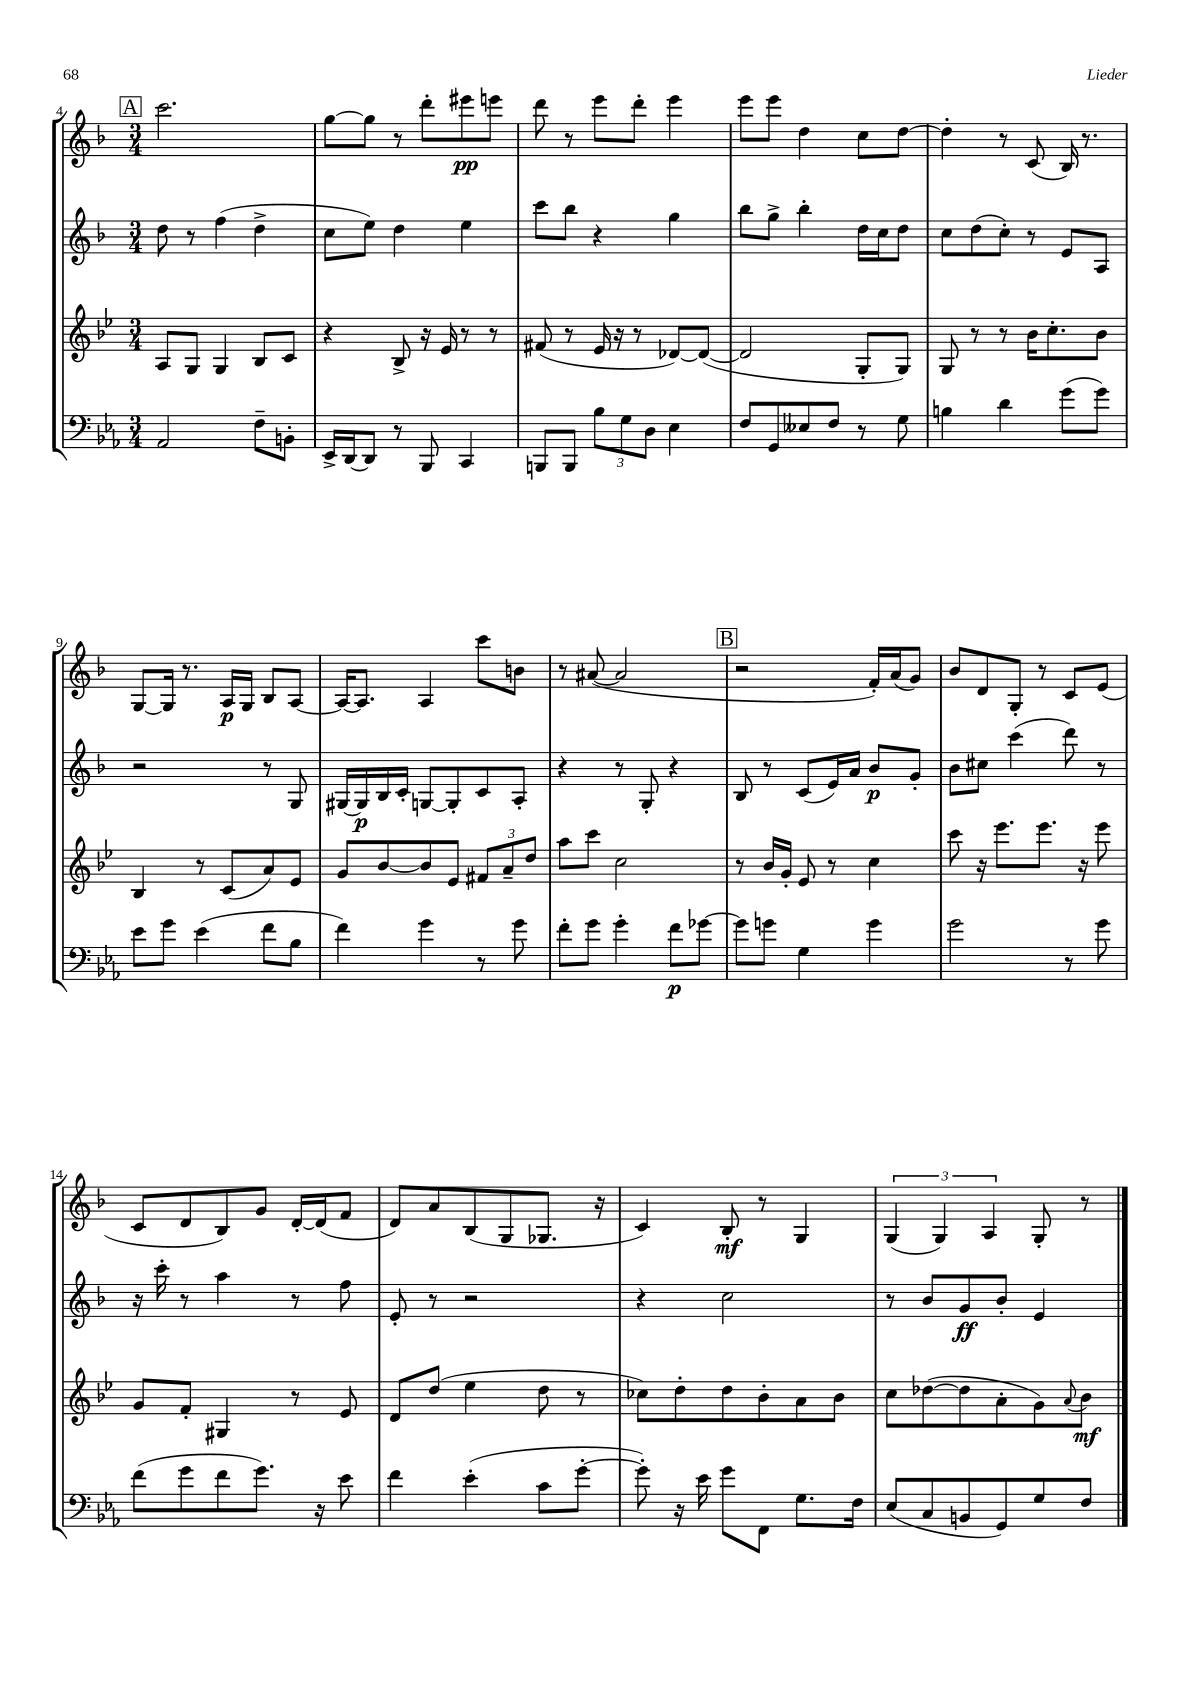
<<
\new StaffGroup <<
\new Staff = "s0" {
    \clef treble \key f \major \numericTimeSignature \time 3/4
    \mark \markup { \box "A" } c'''2. |
    g''8~ g''8 r8 d'''8-. eis'''8\pp e'''8 |
    d'''8 r8 e'''8 d'''8-. e'''4 |
    e'''8 e'''8 d''4 c''8 d''8~ |
    d''4-. r8 c'8( bes16) r8. |
    g8~ g16 r8. a16\p g16 bes8 a8~ |
    a16~ a8. a4 c'''8 b'8 |
    r8 ais'8~( ais'2 |
    \mark \markup { \box "B" } r2 f'16-.) a'16( g'8) |
    bes'8 d'8 g8-. r8 c'8 e'8( |
    c'8 d'8 bes8) g'8 d'16~-. d'16( f'8 |
    d'8) a'8 bes8( g8 ges8. r16 |
    c'4) bes8-.\mf r8 g4 |
    \tuplet 3/2 { g4( g4) a4 } g8-. r8 \bar "|." |
}
\new Staff = "s1" {
    \clef treble \key f \major \numericTimeSignature \time 3/4
    \mark \markup { \box "A" } d''8 r8 f''4( d''4-> |
    c''8 e''8) d''4 e''4 |
    c'''8 bes''8 r4 g''4 |
    bes''8 g''8-> bes''4-. d''16 c''16 d''8 |
    c''8 d''8( c''8-.) r8 e'8 a8 |
    r2 r8 g8 |
    gis16~ gis16\p bes16 c'16-. g8~ g8-. c'8 a8-. |
    r4 r8 g8-. r4 |
    \mark \markup { \box "B" } bes8 r8 c'8( e'16) a'16 bes'8\p g'8-. |
    bes'8 cis''8 c'''4( d'''8) r8 |
    r16 c'''16-. r8 a''4 r8 f''8 |
    e'8-. r8 r2 |
    r4 c''2 |
    r8 bes'8 g'8\ff bes'8-. e'4 \bar "|." |
}
\new Staff = "s2" {
    \clef treble \key bes \major \numericTimeSignature \time 3/4
    \mark \markup { \box "A" } a8 g8 g4 bes8 c'8 |
    r4 bes8-> r16 ees'16 r8 r8 |
    fis'8( r8 ees'16 r16 r8 des'8~) des'8~( |
    des'2 g8-. g8) |
    g8 r8 r8 bes'16 c''8.-. bes'8 |
    bes4 r8 c'8( a'8) ees'8 |
    g'8 bes'8~ bes'8 ees'8 \tuplet 3/2 { fis'8 a'8-- d''8 } |
    a''8 c'''8 c''2 |
    \mark \markup { \box "B" } r8 bes'16 g'16-. ees'8 r8 c''4 |
    c'''8 r16 ees'''8. ees'''8. r16 ees'''8 |
    g'8 f'8-. gis4 r8 ees'8 |
    d'8 d''8( ees''4 d''8 r8 |
    ces''8) d''8-. d''8 bes'8-. a'8 bes'8 |
    c''8 des''8~( des''8 a'8-. g'8) \appoggiatura { a'8 } bes'8\mf \bar "|." |
}
\new Staff = "s3" {
    \clef bass \key ees \major \numericTimeSignature \time 3/4
    \mark \markup { \box "A" } aes,2 f8-- b,8-. |
    ees,16-> d,16~ d,8 r8 bes,,8 c,4 |
    b,,8 b,,8 \tuplet 3/2 { bes8 g8 d8 } ees4 |
    f8 g,8 eeses8 f8 r8 g8 |
    b4 d'4 g'8( g'8) |
    ees'8 g'8 ees'4( f'8 bes8 |
    f'4) g'4 r8 g'8 |
    f'8-. g'8 g'4-. f'8\p ges'8~ |
    \mark \markup { \box "B" } ges'8 g'8 g4 g'4 |
    g'2 r8 g'8 |
    f'8( g'8 f'8 g'8.) r16 ees'8 |
    f'4 ees'4-.( c'8 g'8~-. |
    g'8-.) r16 ees'16 g'8 f,8 g8. f16 |
    ees8( c8 b,8 g,8) g8 f8 \bar "|." |
}
>>
>>
\layout { \context { \Score currentBarNumber = #4 } }
